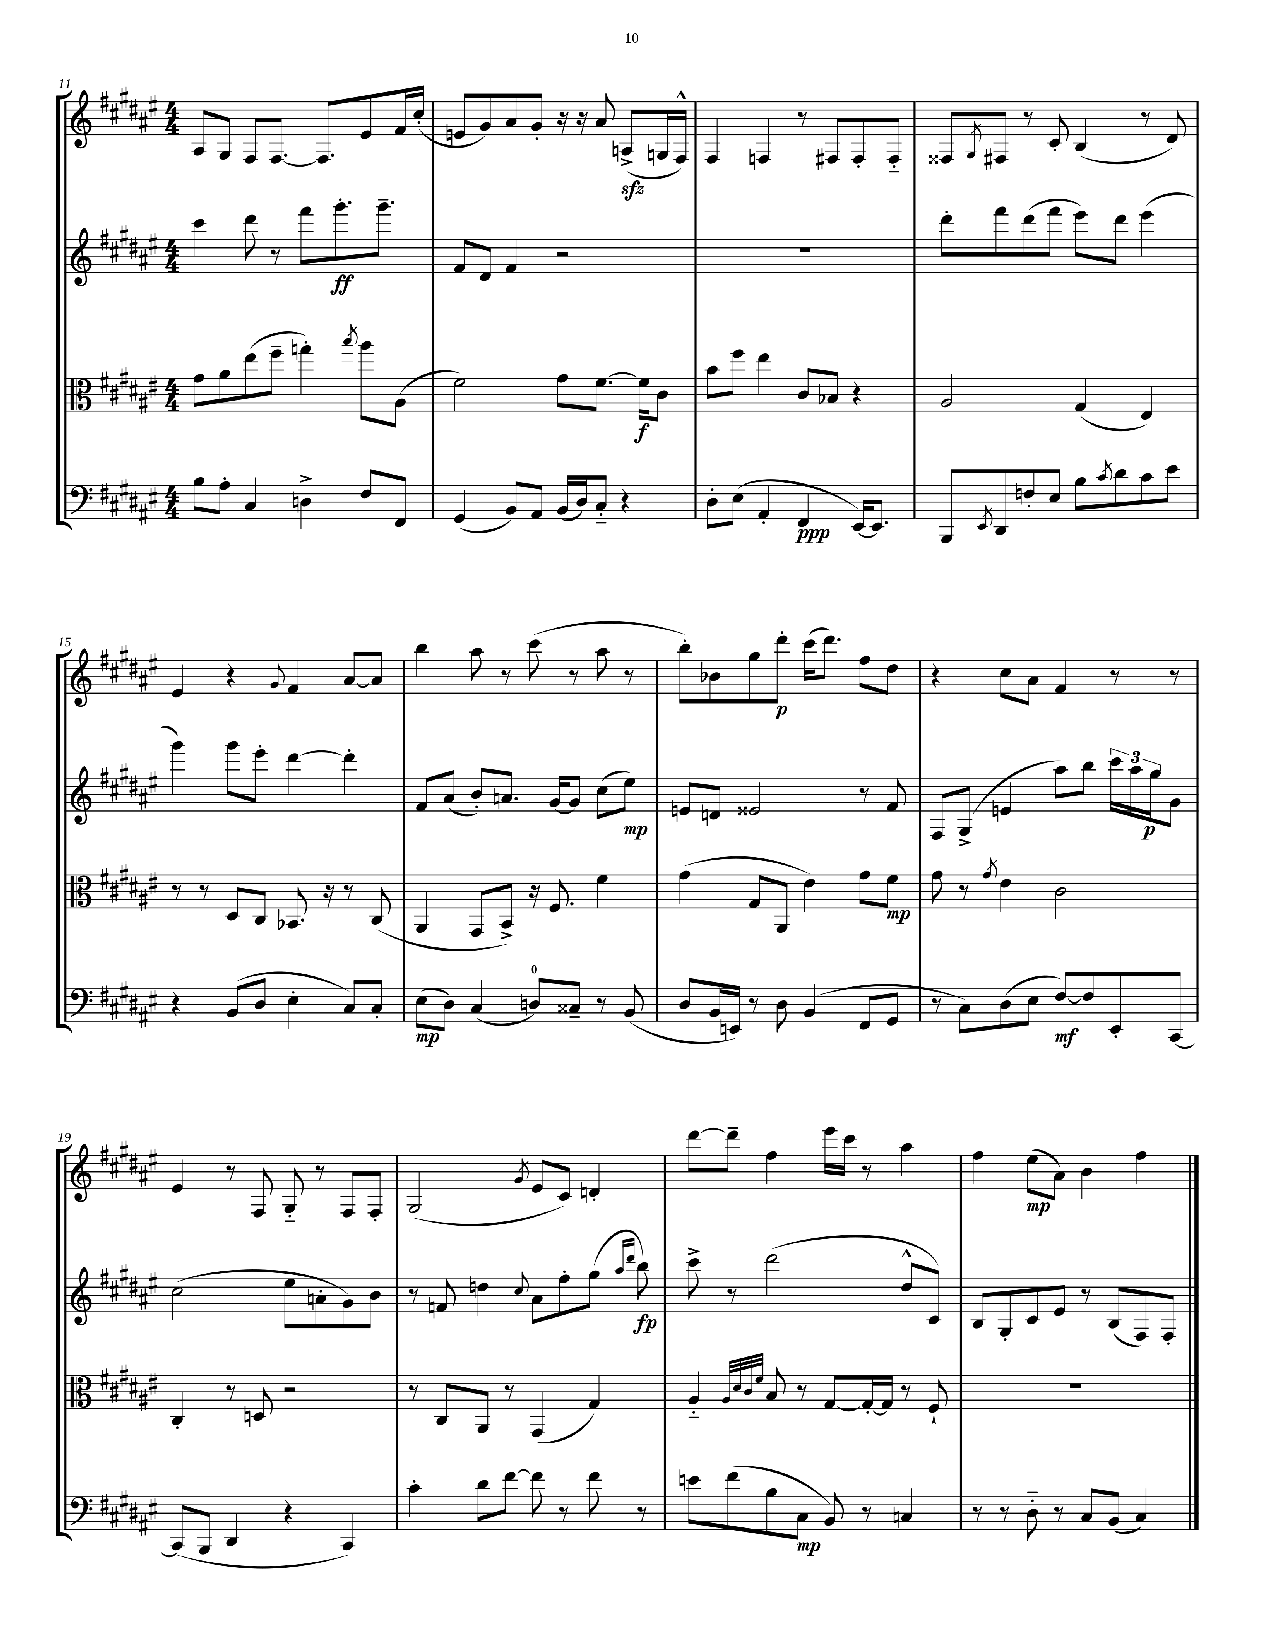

**kern	**kern	**kern	**kern
*staff4	*staff3	*staff2	*staff1
*clefF4	*clefC3	*clefG2	*clefG2
*k[f#c#g#d#a#e#]	*k[f#c#g#d#a#e#]	*k[f#c#g#d#a#e#]	*k[f#c#g#d#a#e#]
*M4/4	*M4/4	*M4/4	*M4/4
8B\L	8g#\L	4ccc#\	8A#/L
8A#'\J	8a#\	.	8G#/J
4C#/	(8ee#\	8ddd#\	8F#/L
.	8ff#~\J	8r	[8.F#/J
4D^\	4gg'\)	8fff#\L	.
.	.	.	8.F#/]L
.	.	8.ggg#'\	.
.	8qbb/	.	.
8F#/L	8aa#\L	.	8e#/
.	.	8.ggg#~\J	.
8FF#/J	(8A#\J	.	16f#/L
.	.	.	(16cc#'/JJ
=	=	=	=
(4GG#/	2f#\)	8f#/L	8e/L
.	.	8d#/J	8g#/)
8BB/L)	.	4f#/	8a#/
8AA#/J	.	.	8g#'/J
(16BB/LL	8g#\L	2r	16r
16D#/J)	.	.	16r
8C#'~/J	[8.f#\J	.	8a#/
4r	.	.	(8A^/L
.	16f#\]LK	.	.
.	8c#\J	.	16G/L
.	.	.	16F#^^/JJ)
=	=	=	=
8D#'\L	8b\L	1r	4F#/
(8E#\J	8ff#\J	.	.
4AA#'/	4ee#\	.	4F/
4FF#/	8c#/L	.	8r
.	8B-/J	.	8F#/L
[16EE#/LK)	4r	.	8F#'/
8.EE#/]J	.	.	.
.	.	.	8F#'~/J
=	=	=	=
8BBB/L	2A#/	8ddd#'\L	8F##/L
8qEE#/	.	.	8qG#/
8DD#/	.	8fff#\	8F#/J
8F'/	.	(8ddd#\	8r
8E#/J	.	8fff#\J	8c#'/
8B\L	(4G#/	8eee#\L)	(4B/
8qc#/	.	.	.
8d#\	.	8ddd#\J	.
8c#\	4E#/)	(4eee#\	8r
8e#\J	.	.	8d#/)
=	=	=	=
4r	8r	4ggg#\)	4e#/
.	8r	.	.
(8BB/L	8D#/L	8ggg#\L	4r
8D#/J	8C#/J	8eee#'\J	.
.	.	.	8qqg#/
4E#'\	8.BB-/	[4ddd#\	4f#/
.	16r	.	.
8C#/L)	8r	4ddd#'\]	[8a#/L
8C#'/J	(8C#/	.	8a#/]J
=	=	=	=
(8E#\L	4AA#/	8f#/L	4bb\
8D#\J)	.	(8a#/J	.
(4C#/	8GG#/L	8b'/L)	8aa#\
.	8BB^/J)	8.a/J	8r
8D/L)	16r	.	(8ccc#\
.	8.F#/	[16g#/LK	.
8C##~/J	.	8g#/]J	8r
8r	4f#\	(8cc#\L	8aa#\
(8BB/	.	8ee#\J)	8r
=	=	=	=
8D#/L	(4g#\	8e/L	8bb'\L)
16BB/L	.	8d/J	8b-\
16EE/JJ)	.	.	.
8r	8G#/L	2e##/	8gg#\
8D#\	8AA#/J	.	8ddd#'\J
(4BB/	4e#\)	.	(16ccc#\LK
.	.	.	8.ddd#\J)
8FF#/L	8g#\L	8r	8ff#\L
8GG#/J	8f#\J	8f#/	8dd#\J
=	=	=	=
8r	8g#\	8F#/L	4r
8C#\L)	8r	(8G#^/J	.
.	8qg#/	.	.
(8D#\	4e#\	4e/	8cc#\L
8E#\J	.	.	8a#\J
[8F#/L)	2c#\	8aa#\L)	4f#/
8F#/]	.	8bb\J	.
8EE#'/	.	24ccc#\LL	8r
.	.	24aa#\	.
.	.	24gg#\J	.
[8CC#/J	.	8g#\J	8r
=	=	=	=
(8CC#/]L	4C#'/	(2cc#\	4e#/
8BBB/J	.	.	.
4DD#/	8r	.	8r
.	8D/	.	8F#/
4r	2r	8ee#\L	8G#'~/
.	.	8a'\	8r
4CC#/)	.	8g#\)	8F#/L
.	.	8b\J	8F#'/J
=	=	=	=
4c#'\	8r	8r	(2G#/
.	8C#/L	8f/	.
8d#\L	8AA#/J	4dd\	.
[8f#\J	8r	.	.
.	.	8qqcc#/	8qg#/
8f#\]	(4GG#/	8a#\L	8e#/L
8r	.	8ff#'\	8c#/J)
8f#\	4G#/)	(8gg#\J	4d'/
.	.	16qqaa#/LL	.
.	.	16qqddd#/JJ	.
8r	.	8bb\)	.
=	=	=	=
8e\L	4A#'~/	8ccc#^\	[8ddd#\L
(8f#\	.	8r	8ddd#~\]J
.	32qqA#/LLL	.	.
.	32qqd#/	.	.
.	32qqc#/	.	.
.	32qqf#/JJJ	.	.
8B\	8B/	(2ddd#\	4ff#\
8C#\J	8r	.	.
8BB/)	[8G#/L	.	16eee#\LL
.	.	.	16ccc#\JJ
8r	16G#'/_L	.	8r
.	16G#/]JJ	.	.
4C/	8r	8dd#^^/L	4aa#\
.	8F#`/	8c#/J)	.
=	=	=	=
8r	1r	8B/L	4ff#\
8r	.	8G#'/	.
8D#'~\	.	8c#/	(8ee#\L
8r	.	8e#/J	8a#\J)
8C#/L	.	8r	4b\
(8BB/J	.	(8B/L	.
4C#/)	.	8F#/)	4ff#\
.	.	8F#'/J	.
==	==	==	==
*-	*-	*-	*-
